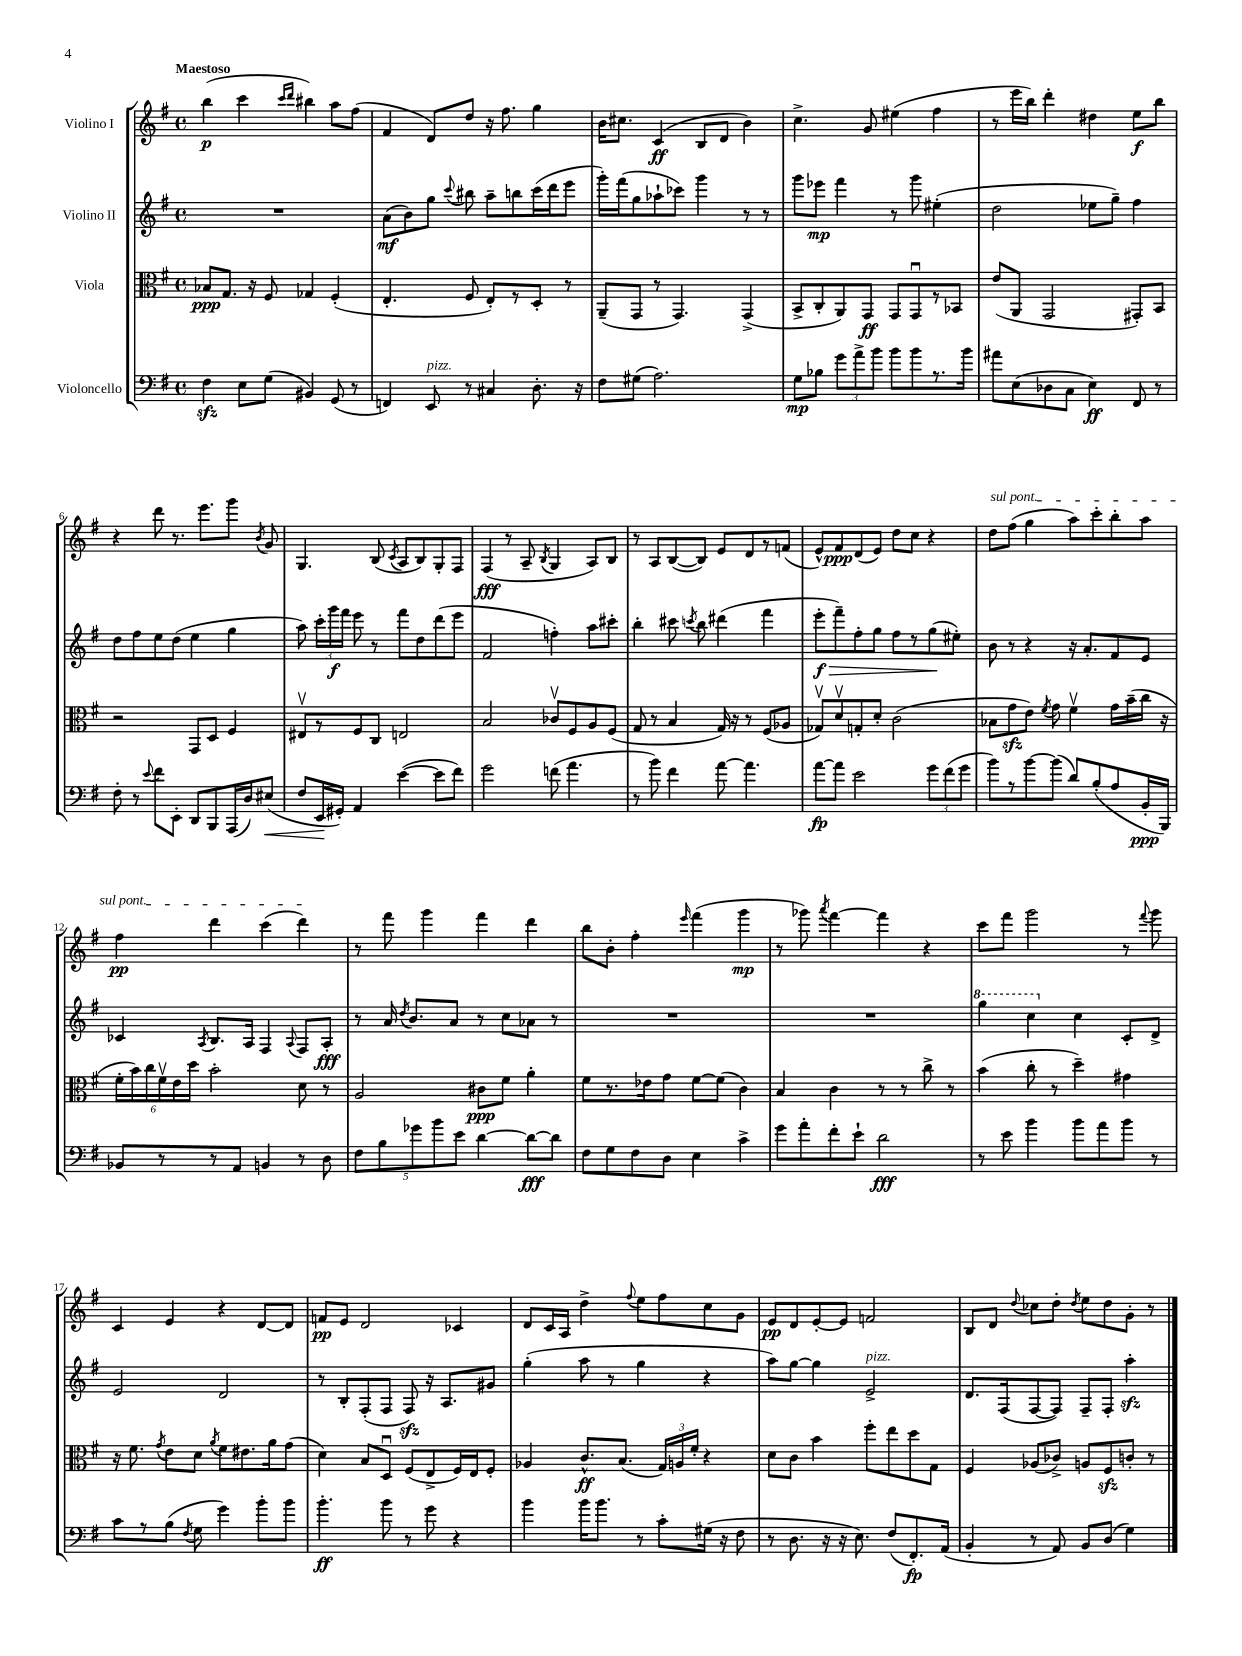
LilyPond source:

<<
\new StaffGroup <<
\new Staff = "s0" \with { instrumentName = "Violino I" } {
    \clef treble \key g \major \defaultTimeSignature \time 4/4 \tempo "Maestoso"
    \autoBeamOff b''4\p( c'''4 \grace { c'''16[ d'''16] } bis''4) a''8[ fis''8]( |
    fis'4 d'8[) d''8] r16 fis''8. g''4 |
    b'16[ cis''8.] c'4\ff( b8[ d'8] b'4) |
    c''4.-> g'8 eis''4( fis''4 |
    r8 e'''16[ b''16]) d'''4-. dis''4 e''8[\f b''8] |
    r4 d'''8 r8. e'''8.[ g'''8] \acciaccatura { b'8 } g'8 |
    g4. b8( \acciaccatura { c'8 } a8[ b8) g8-. fis8] |
    fis4\fff( r8 a8-- \acciaccatura { b8 } g4 a8[) b8] |
    r8 a8[ b8~( b8]) e'8[ d'8 r8 f'8]( |
    e'8[-^) fis'8\ppp d'8( e'8]) d''8[ c''8] r4 |
    \once \override TextSpanner.bound-details.left.text = \markup { \italic "sul pont." } d''8[\startTextSpan fis''8]( g''4 a''8[) c'''8-. b''8-. a''8] |
    fis''4\pp d'''4 c'''4( d'''4\stopTextSpan) |
    r8 fis'''8 g'''4 fis'''4 d'''4 |
    b''8[ b'8]-. fis''4-. \grace { e'''16 } fis'''4( g'''4\mp |
    r8 ges'''8) \acciaccatura { a'''8 } fis'''4~ fis'''4 r4 |
    c'''8[ fis'''8] g'''2 r8 \appoggiatura { fis'''8 } g'''8 |
    c'4 e'4 r4 d'8[~ d'8] |
    f'8[\pp e'8] d'2 ces'4 |
    d'8[ c'16 a16] d''4-> \appoggiatura { fis''8 } e''8[ fis''8 c''8 g'8] |
    e'8[\pp d'8 e'8~-. e'8] f'2 |
    b8[ d'8] \appoggiatura { d''8 } ces''8[ d''8]-. \acciaccatura { d''8 } e''8[ d''8 g'8]-. r8 \bar "|." |
}
\new Staff = "s1" \with { instrumentName = "Violino II" } {
    \clef treble \key g \major \defaultTimeSignature \time 4/4
    \autoBeamOff R1 |
    a'8[\mf( b'8) g''8] \appoggiatura { c'''8 } bis''8 a''8[-- b''8 c'''16( d'''16 e'''8] |
    g'''16[-.) fis'''16( g''8 aes''8-! ces'''8]) g'''4 r8 r8 |
    g'''8[ ees'''8]\mp fis'''4 r8 g'''8 eis''4-.( |
    d''2 ees''8[ g''8]--) fis''4 |
    d''8[ fis''8 e''8 d''8]( e''4 g''4 |
    a''8) \tuplet 3/2 { c'''16[-. g'''16\f fis'''16] } e'''8 r8 fis'''8[ d''8 d'''8( e'''8] |
    fis'2 f''4-.) a''8[ cis'''8]-. |
    b''4-. cis'''8 \acciaccatura { c'''8 } b''8 dis'''4( fis'''4 |
    e'''8[-.\f\> fis'''8--) fis''8-. g''8] fis''8[ r8 g''8\!( eis''8]-.) |
    b'8 r8 r4 r16 a'8.[-. fis'8 e'8] |
    ces'4 \acciaccatura { a8 } b8.[ a16] fis4 \appoggiatura { a8 } fis8[ a8]-.\fff |
    r8 a'16 \acciaccatura { d''8 } b'8.[ a'8] r8 c''8[ aes'8] r8 |
    R1 |
    R1 |
    \ottava #1 g'''4 c'''4 \ottava #0 c''4 c'8[-. d'8]-> |
    e'2 d'2 |
    r8 b8[-. fis8-.( fis8] fis8\sfz) r16 a8.[ gis'8] |
    g''4-.( a''8 r8 g''4 r4 |
    a''8[) g''8]~ g''4 e'2->^\markup { \italic "pizz." } |
    d'8.[ fis16( fis8~ fis8]) fis8[-- fis8]-. a''4-.\sfz \bar "|." |
}
\new Staff = "s2" \with { instrumentName = "Viola" } {
    \clef alto \key g \major \defaultTimeSignature \time 4/4
    \autoBeamOff bes8[\ppp g8.] r16 fis8 ges4 fis4-.( |
    e4.-. fis8 e8[-.) r8 d8]-. r8 |
    a,8[--( g,8] r8 g,4.) g,4->( |
    b,8[-> c8-. a,8) g,8]\ff g,8[ g,8\downbow r8 bes,8] |
    e'8[( a,8] g,2 gis,8[-.) b,8] |
    r2 g,8[ d8] fis4 |
    eis8[\upbow r8 fis8 c8] e2 |
    b2 ces'8[\upbow fis8 a8 fis8]( |
    g8 r8 b4 g16) r16 r8 fis8[( aes8] |
    ges8[\upbow) d'8\upbow g8-. d'8]-. c'2( |
    bes8[ g'8\sfz e'8]) \acciaccatura { fis'8 } g'8 fis'4\upbow g'16[ b'16--( c''16] r16 |
    \tuplet 6/4 { fis'16[-. b'16) c''16 fis'16\upbow e'16 d''16] } b'2-. d'8 r8 |
    a2 cis'8[\ppp fis'8] a'4-. |
    fis'8[ r8. ees'16 g'8] fis'8[~ fis'8]( c'4) |
    b4 c'4 r8 r8 c''8-> r8 |
    b'4( c''8-. r8 d''4--) gis'4 |
    r16 fis'8. \acciaccatura { g'8 } e'8[ d'8] \acciaccatura { a'8 } fis'8[ eis'8. a'16 g'8]( |
    d'4) b8[ d8]\downbow fis8[( e8-> fis16) e16 fis8]-. |
    aes4 c'8.[-^\ff b8.]( \tuplet 3/2 { g16[) a16 fis'16]-. } r4 |
    d'8[ c'8] b'4 fis''8[-. e''8 d''8 g8] |
    fis4 aes8[( ces'8]->) a8[ fis8\sfz c'8]-. r8 \bar "|." |
}
\new Staff = "s3" \with { instrumentName = "Violoncello" } {
    \clef bass \key g \major \defaultTimeSignature \time 4/4
    \autoBeamOff fis4\sfz e8[ g8]( bis,4) g,8( r8 |
    f,4) e,8^\markup { \italic "pizz." } r8 cis4 d8.-. r16 |
    fis8[ gis8]( a2.) |
    g8[\mp bes8] \tuplet 3/2 { g'8[ a'8-> b'8] } b'8[ b'8 r8. b'16] |
    ais'8[ e8( des8 c8] e4\ff) fis,8 r8 |
    fis8-. r8 \appoggiatura { e'8 } fis'8[ e,8]-. d,8[ b,,8 a,,16( d16) eis8]\<( |
    fis8[ e,16\! gis,16]-.) a,4 e'4~( e'8[ fis'8]) |
    g'2 f'8( a'4. |
    r8 b'8) fis'4 a'8~ a'4. |
    a'8[~\fp a'8] e'2 \tuplet 3/2 { g'8[ fis'8( g'8] } |
    b'8[) r8 b'8~ b'8]( d'8[) b8-.( a8 b,16-.\ppp b,,16]) |
    bes,8[ r8 r8 a,8] b,4 r8 d8 |
    \tuplet 5/4 { fis8[ b8 ges'8 b'8 e'8] } d'4~ d'8[~\fff d'8] |
    fis8[ g8 fis8 d8] e4 c'4-> |
    g'8[ a'8-. fis'8-. e'8]-! d'2\fff |
    r8 e'8 b'4 b'8[ a'8 b'8] r8 |
    c'8[ r8 b8]( \acciaccatura { fis8 } g8 g'4) b'8[-. b'8] |
    b'4.-.\ff b'8 r8 g'8 r4 |
    b'4 b'16[ b'8.] r8 c'8[-. gis16]( r16 fis8 |
    r8 d8. r16 r16 e8.) fis8[( fis,8.-.\fp) a,16]( |
    b,4-. r8 a,8) b,8[ d8]( g4) \bar "|." |
}
>>
>>
